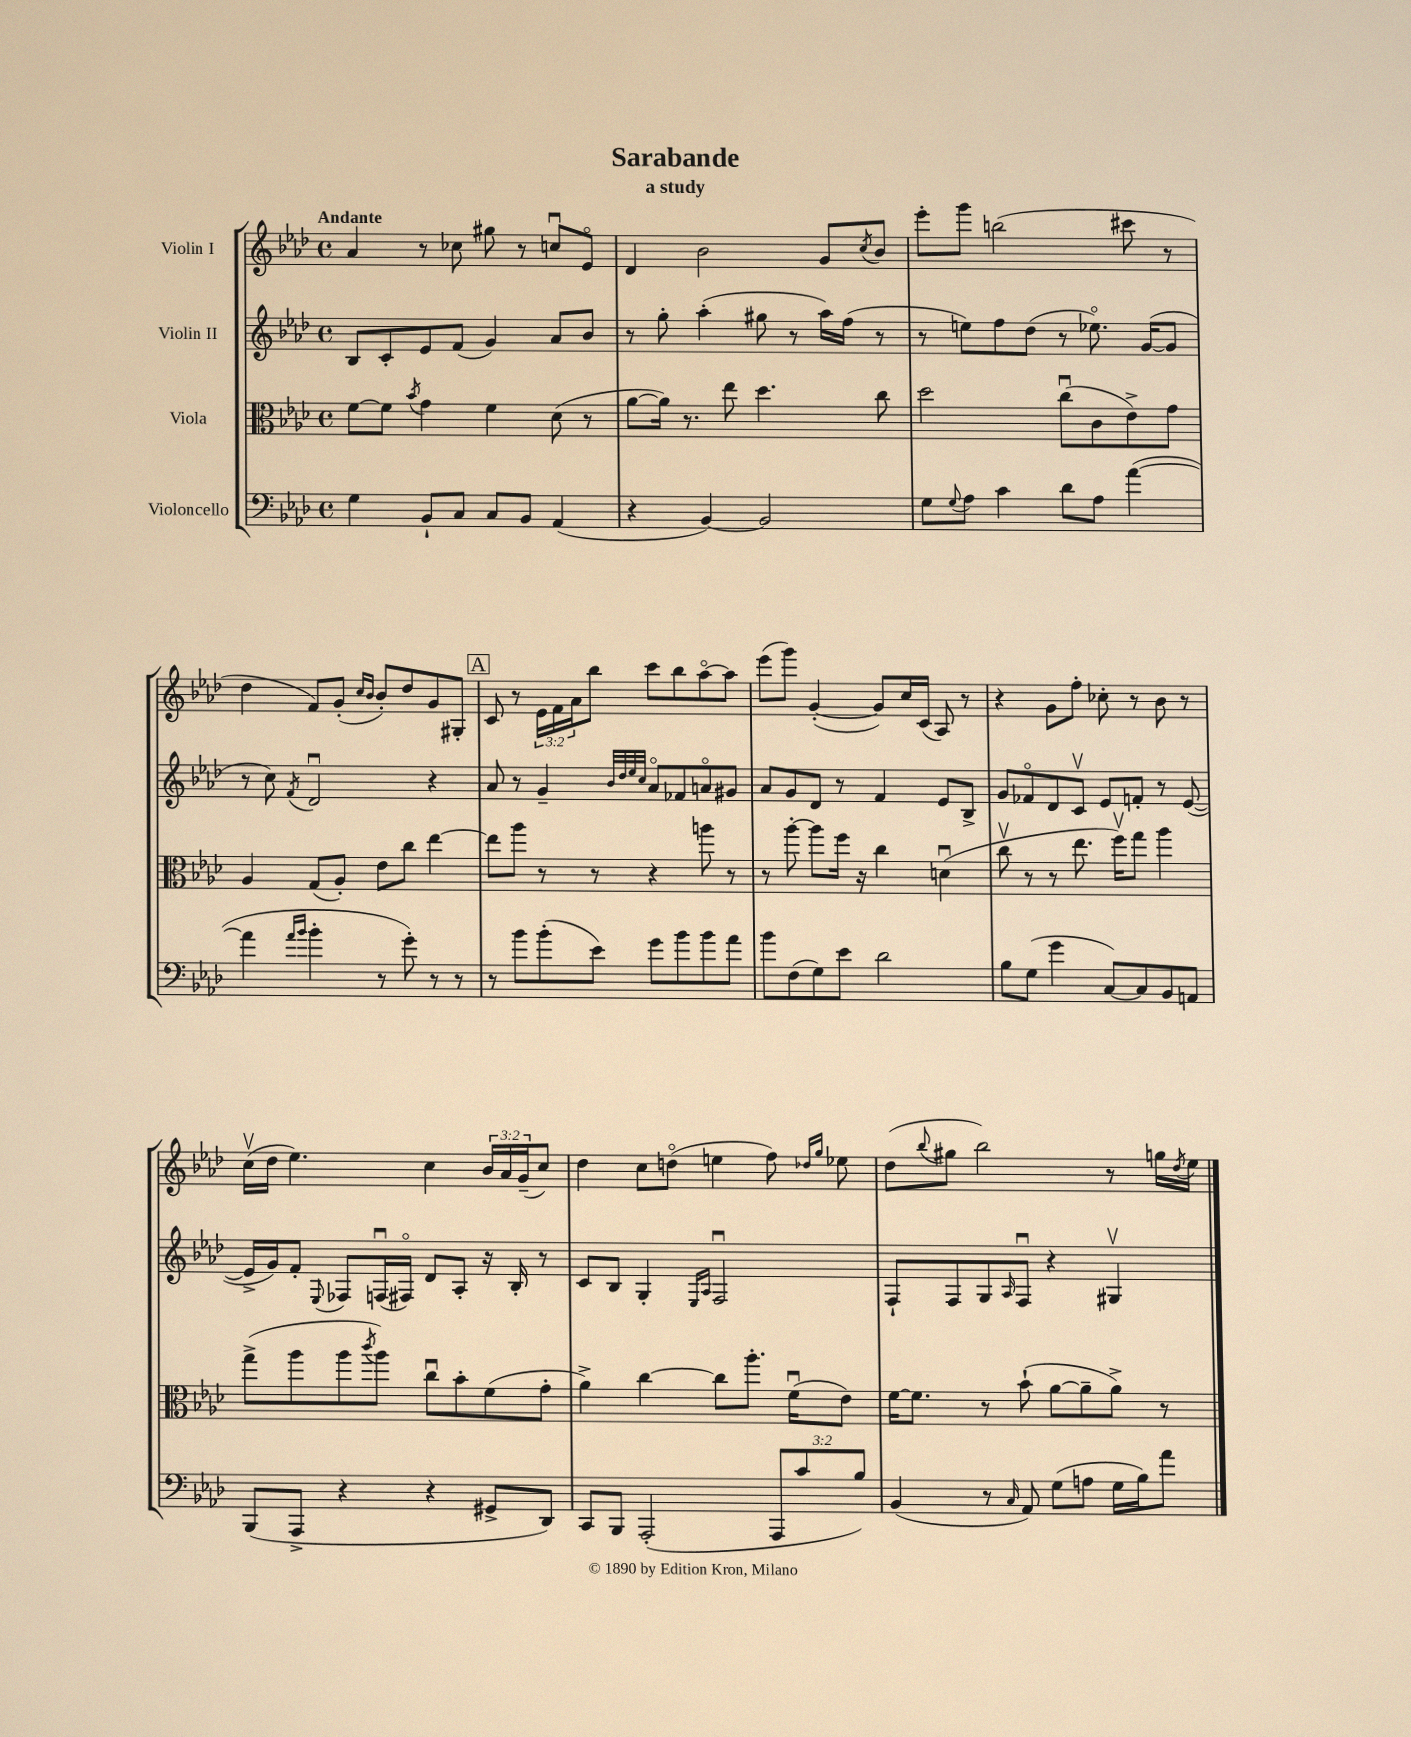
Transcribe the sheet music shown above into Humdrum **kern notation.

**kern	**kern	**kern	**kern
*part4	*part3	*part2	*part1
*staff4	*staff3	*staff2	*staff1
*I"Violoncello	*I"Viola	*I"Violin II	*I"Violin I
*clefF4	*clefC3	*clefG2	*clefG2
*k[b-e-a-d-]	*k[b-e-a-d-]	*k[b-e-a-d-]	*k[b-e-a-d-]
*M4/4	*M4/4	*M4/4	*M4/4
*met(c)	*met(c)	*met(c)	*met(c)
=1	=1	=1	=1
!	!	!	!LO:TX:a:B:t=Andante
4G\	[8f\L	8B-/L	4a-/
.	8f\J]	8c'/	.
.	8qb-/	.	.
8BB-`/L	4g\	8e-/	8r
8C/J	.	(8f/J	8cc-X\
8C/L	4f\	4g/)	8gg#X\
8BB-/J	.	.	8r
(4AA-/	(8d-\	8a-/L	8ccnu/L
.	8r	8b-/J	8e-/J
=2	=2	=2	=2
4r	[8a-\L	8r	4d-/
.	16a-\Jk])	8gg'\	.
.	8.r	.	.
[4BB-/)	.	(4aa-'\	2b-\
.	8ee-\	.	.
2BB-/]	4.dd-\	8gg#X\	.
.	.	8r	.
.	.	16aa-\LL)	8g/L
.	.	(16ff\JJ	.
.	.	.	8qcc/
.	8cc\	8r	8b-/J
=3	=3	=3	=3
8G\L	2dd-\	8r	8eee-'\L
8qqG/	.	.	.
8A-\J	.	8een\L)	8ggg\J
4c\	.	8ff\	(2bbn\
.	.	(8dd-\J	.
8d-\L	(8ccu\L	8r	.
8A-\J	8c\	8.ee-X\)	.
([4a-\	8e-^\)	.	8ccc#X\
.	.	([16g/KL	.
.	8g\J	8g/J]	8r
!!LO:LB:g=z
=4	=4	=4	=4
4a-\]	4A-/	8r	4dd-\
.	.	8cc\)	.
16qqa-/LL	.	.	.
16qqb-/JJ	.	8qf/	.
4b-'\	(8G/L	2d-u/	8f/L)
.	8A-'/J)	.	(8g'/J
.	.	.	16qqcc/LL
.	.	.	16qqb-/JJ
8r	8e-\L	.	8b-'/L)
8g'\)	8cc\J	.	8dd-/
8r	[4ee-\	4r	8g/
8r	.	.	8G#X'/J
!!LO:REH:place=s1:t=A
=5	=5	=5	=5
8r	8ee-\L]	8a-/	8c/
8b-\L	8aa-\J	8r	8r
(8b-'\	8r	4g~/	24e-\LL
.	.	.	24f\
.	.	.	24a-\J
8e-\J)	8r	.	8bb-\J
.	.	32qqb-/LLL	.
.	.	32qqdd-/	.
.	.	32qqee-/	.
.	.	32qqcc/JJJ	.
8g\L	4r	8a-/L	8ccc\L
8b-\	.	8f-X/	8bb-\
8b-\	8aan\	8an/	[8aa-\
8a-\J	8r	8g#X/J	8aa-\J]
=6	=6	=6	=6
8b-\L	8r	8a-/L	(8eee-\L
(8F\	[8aa-'\	8g/	8ggg\J)
8G\)	8aa-\L]	8d-/J	([4g'/
8e-\J	16ff\Jk	8r	.
.	16r	.	.
2d-\	4cc\	4f/	8g/L])
.	.	.	16cc/L
.	.	.	(16c/JJ
.	(4dnu\	8e-/L	8A-/)
.	.	8B-^/J	8r
=7	=7	=7	=7
8B-\L	8ccv\	8g/L	4r
(8G\J	8r	8f-X/	.
4g\	8r	8d-/	8g\L
.	8.ee-\	8cv/J	8ff'\J
[8C/L)	.	8e-/L	8cc-X'\
.	16ffv\KL)	.	.
8C/]	8gg\J	8fn'/J	8r
8BB-/	4aa-\	8r	8b-\
8AAn/J	.	([8e-/	8r
!!LO:LB:g=z
=8	=8	=8	=8
(8BBB-/L	(8gg^\L	16e-^/LL]	(16ccv\LL
.	.	16g/J)	16dd-\JJ
8AAA-^/J	8aa-\	8f'/J	4.ee-\)
.	.	8qqE-/	.
4r	8aa-\	8F-X/L	.
.	8qccc/	.	.
.	8aa-\J)	(16Fnu/L	.
.	.	16F#X/JJ)	.
4r	8ccu\L	8d-/L	4cc\
.	8b-'\	8A-'/J	.
8GG#X^/L	(8f\	16r	24b-/LL
.	.	.	24a-/
.	.	16B-'/	.
.	.	.	(24g~/J
8DD-/J)	8g'\J	8r	8cc/J)
=9	=9	=9	=9
8CC/L	4a-^\)	8c/L	4dd-\
8BBB-/J	.	8B-/J	.
(2AAA-'/	[4cc\	4G'/	8cc\L
.	.	.	(8ddn\J
.	.	16qqE-/LL	.
.	.	16qqA-/JJ	.
.	8cc\L]	2Fu/	4een\
.	8.aa-'\J	.	.
12AAA-/L	.	.	8ff\)
.	(16fu\KL	.	.
12c/	.	.	.
.	.	.	16qqdd-X/LL
.	.	.	16qqgg/JJ
.	8e-\J)	.	8ee-X\
12B-/J)	.	.	.
=10	=10	=10	=10
(4BB-/	[16f\KL	8F`/L	(8dd-\L
.	8.f\J]	.	.
.	.	.	8qqbb-/
.	.	8F/	8gg#X\J
8r	8r	8G/	2bb-\)
16qqC/	.	16qqA-/	.
8AA-/)	(8b-`\	8Fu/J	.
(8G\L	[8a-\L	4r	.
8An\J	8a-~\]	.	.
16G\LL	8a-^\J)	4G#Xv/	8r
16B-\J)	.	.	.
8a-\J	8r	.	16ggn\LL
.	.	.	8qdd-/
.	.	.	16ee-\JJ
==	==	==	==
*-	*-	*-	*-
